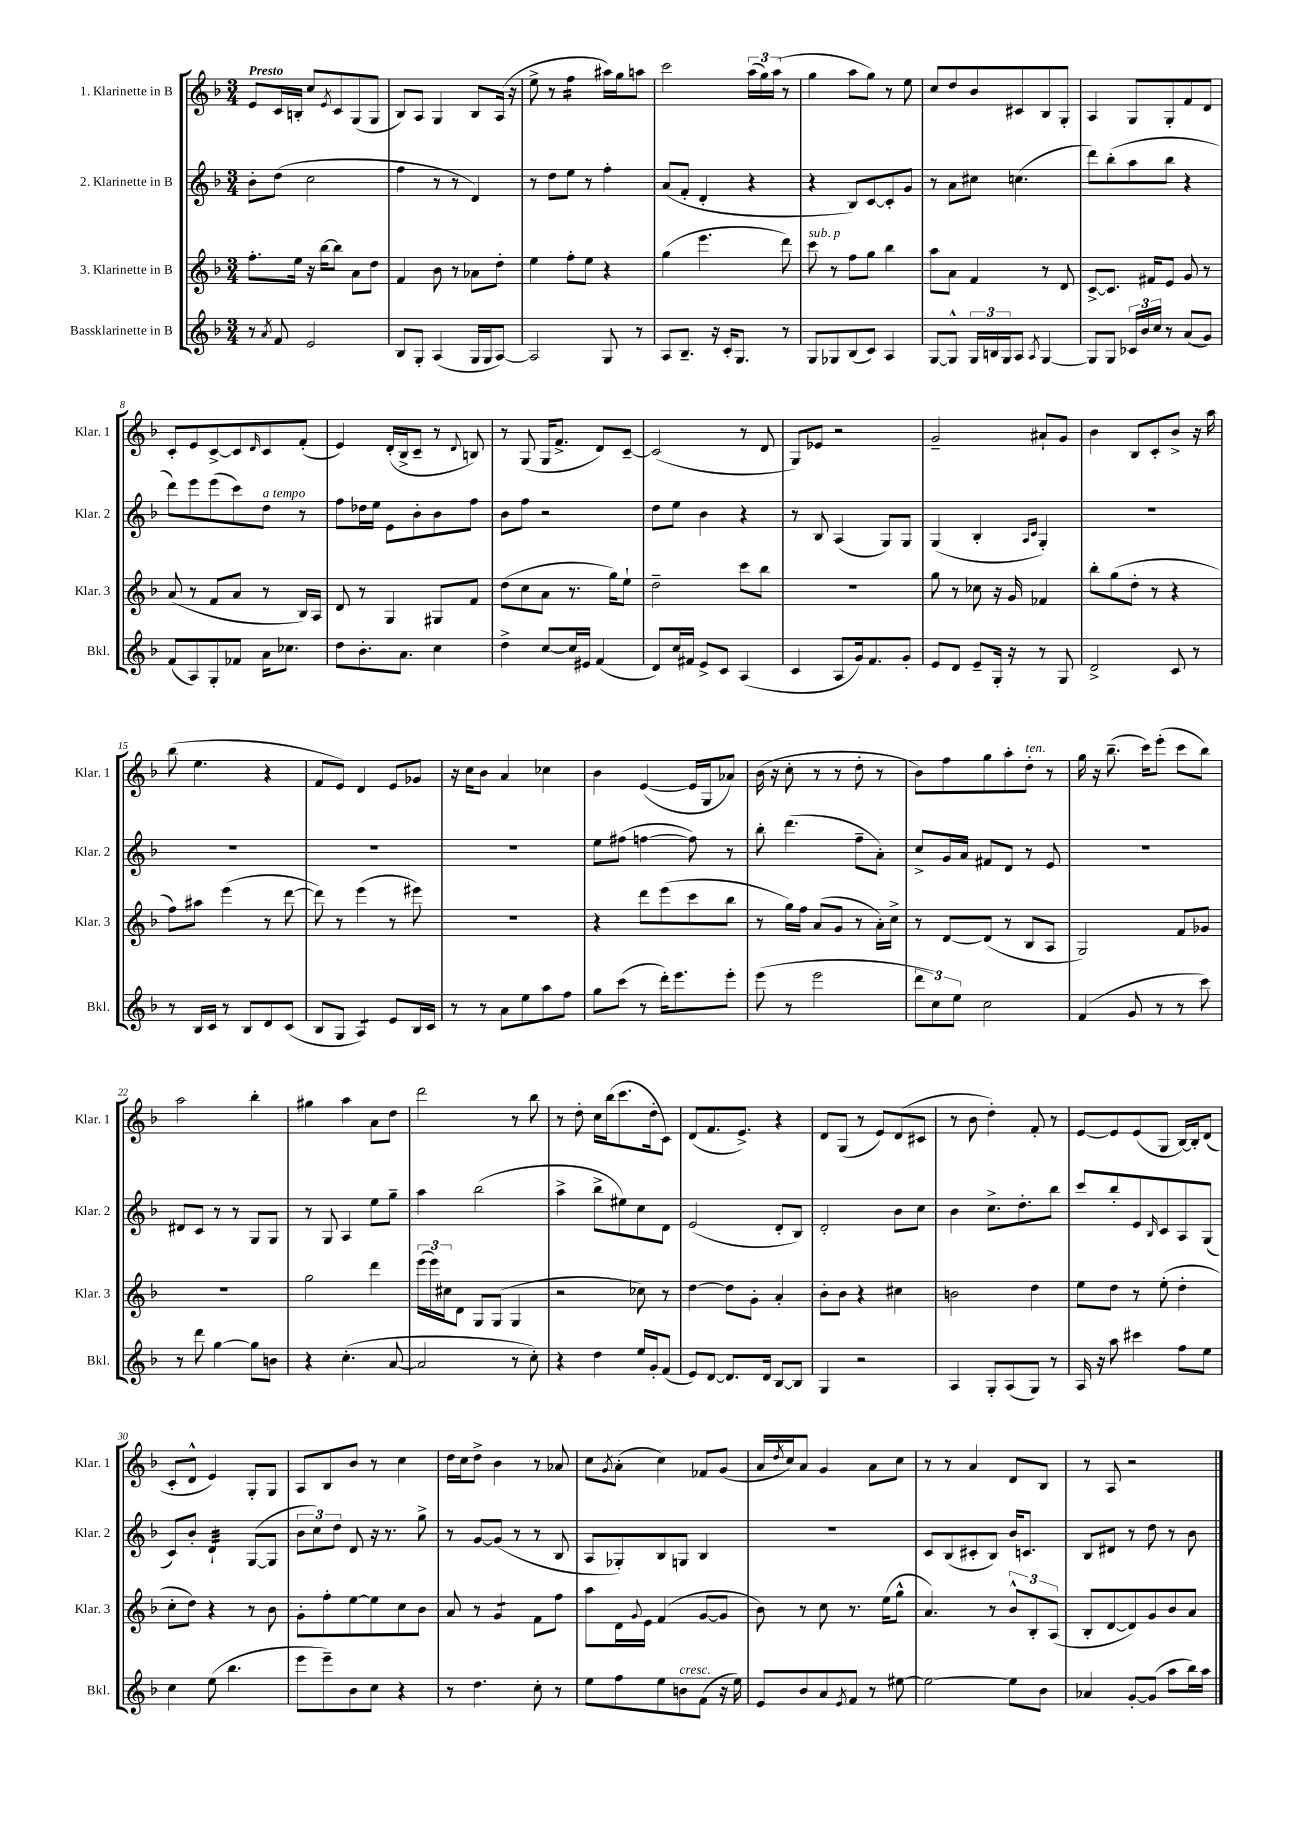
<<
\new StaffGroup <<
\new Staff = "s0" \with { instrumentName = "1. Klarinette in B" shortInstrumentName = "Klar. 1" } {
    \clef treble \key f \major \numericTimeSignature \time 3/4 \tempo "Presto"
    e'8 c'16 b16-. c''8 \acciaccatura { e'8 } c'8 g8( g8 |
    bes8) a8 g4 bes8 a16( r16 |
    e''8-> r8 f''4:16 ais''16) g''16 a''8 |
    c'''2 \tuplet 3/2 { a''16( g''16) a''16( } r8 |
    g''4 a''8 g''8) r8 e''8 |
    c''8 d''8 bes'8 cis'8 bes8 g8-. |
    a4 g8 g8-. f'8 d'8 |
    c'8-. e'8 c'8~-> c'8 \grace { d'16 } c'8 f'8-.( |
    e'4) d'16-.( bes16-> c'8-- r8 \appoggiatura { d'8 } b8) |
    r8 g8( g16 f'8.-> d'8) c'8~-- |
    c'2( r8 d'8 |
    g8) ees'8 r2 |
    g'2-- ais'8-! g'8 |
    bes'4 bes8 c'8-. bes'8-> r16 a''16 |
    bes''8( e''4. r4 |
    f'8 e'8) d'4 e'8 ges'8 |
    r16 c''16 bes'8 a'4 ces''4 |
    bes'4 e'4~( e'16 g16 aes'8) |
    bes'16( r16 c''8-. r8 r8 d''8-. r8 |
    bes'8) f''8 g''8 a''8-. d''8-.^\markup { \italic "ten." } r8 |
    g''16 r16 bes''8.--( c'''16) e'''8-.( c'''8 bes''8) |
    a''2 bes''4-. |
    gis''4 a''4 a'8 d''8 |
    d'''2 r8 bes''8 |
    r8 d''8-. c''16 bes''16( c'''8. d''16-. c'8) |
    d'8( f'8. e'8.->) r4 |
    d'8 g8( r8 e'8) d'8( cis'8 |
    r8 bes'8 d''4-.) f'8-. r8 |
    e'8~ e'8 e'8( g8 bes16~) bes16-. d'8( |
    c'8-. d'8-^ e'4) g8-. g8 |
    a8 bes8 bes'8 r8 c''4 |
    d''16 c''16 d''8-> bes'4 r8 aes'8 |
    c''8 \acciaccatura { g'8 } a'8-.( c''4) fes'8 g'8( |
    a'16 \acciaccatura { d''8 } c''16) a'8 g'4 a'8 c''8 |
    r8 r8 a'4 d'8 bes8 |
    r8 a8 r2 \bar "|." |
}
\new Staff = "s1" \with { instrumentName = "2. Klarinette in B" shortInstrumentName = "Klar. 2" } {
    \clef treble \key f \major \numericTimeSignature \time 3/4
    bes'8-. d''8( c''2 |
    f''4 r8 r8 d'4) |
    r8 d''8 e''8 r8 f''4-. |
    a'8( f'8-. d'4-. r4 |
    r4 bes8) c'8~ c'8-. g'8 |
    r8 a'8 cis''8 c''4.( |
    d'''8) bes''8-.( a''8 bes''8 r4 |
    d'''8) e'''8 e'''8( c'''8) d''8^\markup { \italic "a tempo" } r8 |
    f''8 des''16 e''16 e'8 bes'8-. bes'8 f''8 |
    bes'8 f''8 r2 |
    d''8 e''8 bes'4 r4 |
    r8 bes8 a4( g8) g8 |
    g4( bes4-. \grace { a16 c'16 } g4-.) |
    R2. |
    R2. |
    R2. |
    R2. |
    e''8 fis''8( f''4~ f''8) r8 |
    bes''8-. d'''4.( f''8-- a'8-.) |
    c''8-> g'16 a'16 fis'8 d'8 r8 e'8 |
    R2. |
    dis'8 c'8 r8 r8 g8 g8 |
    r8 g8 a4 e''8 g''8-- |
    a''4 bes''2( |
    a''4-> bes''8-> eis''8) c''8 d'8 |
    e'2( d'8-. bes8) |
    d'2-. bes'8 c''8 |
    bes'4 c''8.-> d''8.-. bes''8 |
    c'''8 bes''8-. e'8 \grace { bes16 } c'8 a8 g8( |
    c'8) bes'8-. d'4:32-! g8~( g8 |
    \tuplet 3/2 { bes'8 c''8) d''8 } d'8 r16 r8. g''8-> |
    r8 g'8~ g'8( r8 r8 bes8 |
    a8 ges8-.) bes8 g8 bes4 |
    R2. |
    c'8 bes8( cis'8-. bes8) bes'16 c'8. |
    bes8 dis'8 r8 d''8 r8 bes'8 \bar "|." |
}
\new Staff = "s2" \with { instrumentName = "3. Klarinette in B" shortInstrumentName = "Klar. 3" } {
    \clef treble \key f \major \numericTimeSignature \time 3/4
    f''8.-. e''16 r16 bes''16~ bes''8 a'8 d''8 |
    f'4 bes'8 r8 aes'8 d''8-. |
    e''4 f''8-. e''8 r4 |
    g''4( e'''4. d'''8) |
    c'''8^\markup { \italic "sub. p" } r8 f''8 g''8 bes''4 |
    a''8 a'8 f'4 r8 d'8 |
    c'8~-> c'8. fis'16 e'8 g'8 r8 |
    a'8( r8 f'8 a'8 r8 bes16) a16 |
    d'8 r8 g4 gis8 f'8 |
    d''8( c''8 a'8 r8. g''16) e''8-! |
    d''2-- c'''8 bes''8 |
    R2. |
    g''8 r8 ces''8 r16 g'16 fes'4 |
    bes''8-. g''8( d''8-. r8 r4 |
    f''8) ais''8 e'''4( r8 d'''8~ |
    d'''8) r8 e'''4( r8 eis'''8) |
    R2. |
    r4 d'''8 e'''8( c'''8 bes''8 |
    r8 g''16) f''16 a'8( g'8 r8 a'16-.) c''16-> |
    r8 d'8~ d'8( r8 bes8 a8 |
    g2) f'8 ges'8 |
    R2. |
    g''2 d'''4 |
    \tuplet 3/2 { e'''16( e'''16) cis''16 } d'8 g8 g8( g4 |
    r2 ces''8) r8 |
    d''4~ d''8 g'8-. a'4-. |
    bes'8-. bes'8 r4 cis''4 |
    b'2 d''4 |
    e''8 d''8 r8 e''8-.( d''4-. |
    c''8-. d''8) r4 r8 bes'8 |
    g'8-. f''8-. e''8~ e''8 c''8 bes'8 |
    a'8 r8 g'4:8 f'8 f''8 |
    a''8 d'16 \appoggiatura { g'8 } e'16 f'4( g'8~ g'8 |
    bes'8) r8 c''8 r8. e''16( g''8-^ |
    a'4.) r8 \tuplet 3/2 { bes'8-^ bes8-. a8( } |
    bes8-. d'8~ d'8) g'8 bes'8 a'8 \bar "|." |
}
\new Staff = "s3" \with { instrumentName = "Bassklarinette in B" shortInstrumentName = "Bkl." } {
    \clef treble \key f \major \numericTimeSignature \time 3/4
    r8 \acciaccatura { a'8 } f'8 e'2 |
    bes8 g8-. a4( g16 g16 a8~) |
    a2 g8 r8 |
    a8 bes8.-- r16 c'16-. g8. r8 |
    g8 ges8 bes8( c'8) a4 |
    g8~ g8-^ \tuplet 3/2 { g16 b16 g16 } a8 \acciaccatura { a8 } g4~ |
    g8 g8 \tuplet 3/2 { ces'16 bes'16 c''16 } r8 a'8( g'8) |
    f'8( a8) g8-. fes'8 a'16 ces''8. |
    d''8 bes'8.-. a'8. c''4 |
    d''4-> c''8~ c''16 eis'16 f'4( |
    d'8) c''16 fis'16 e'8-> c'8 a4( |
    c'4 a8 g'16) f'8. g'8-. |
    e'8 d'8 e'8-- g16-. r16 r8 g8 |
    d'2-> c'8 r8 |
    r8 bes16 c'16 r8 bes8 d'8 c'8( |
    bes8 g8 a4:8) e'8 bes16 c'16 |
    r8 r8 a'8 e''8 a''8 f''8 |
    g''8 c'''8( r8 d'''16-.) e'''8. e'''8-. |
    e'''8( r8 e'''2 |
    \tuplet 3/2 { d'''8 c''8) e''8 } c''2 |
    f'4( g'8 r8 r8 c'''8) |
    r8 d'''8 g''4~ g''8 b'8 |
    r4 c''4.-.( a'8~ |
    a'2 r8 c''8-.) |
    r4 d''4 e''16 g'16-. f'8( |
    e'8) d'8~ d'8. d'16 bes8~ bes8 |
    g4 r2 |
    a4 g8-. a8( g8) r8 |
    a16 r16 a''8 cis'''4 f''8 e''8 |
    c''4 e''8( bes''4. |
    e'''8 e'''8--) bes'8 c''8 r4 |
    r8 d''4. c''8-. r8 |
    e''8 f''8 e''8 b'8^\markup { \italic "cresc." } f'8( r16 e''16) |
    e'8 bes'8 a'8 \acciaccatura { e'8 } f'8 r8 eis''8~ |
    eis''2~ eis''8 bes'8 |
    aes'4 g'8~-. g'8( a''8 bes''16) a''16 \bar "|." |
}
>>
>>
